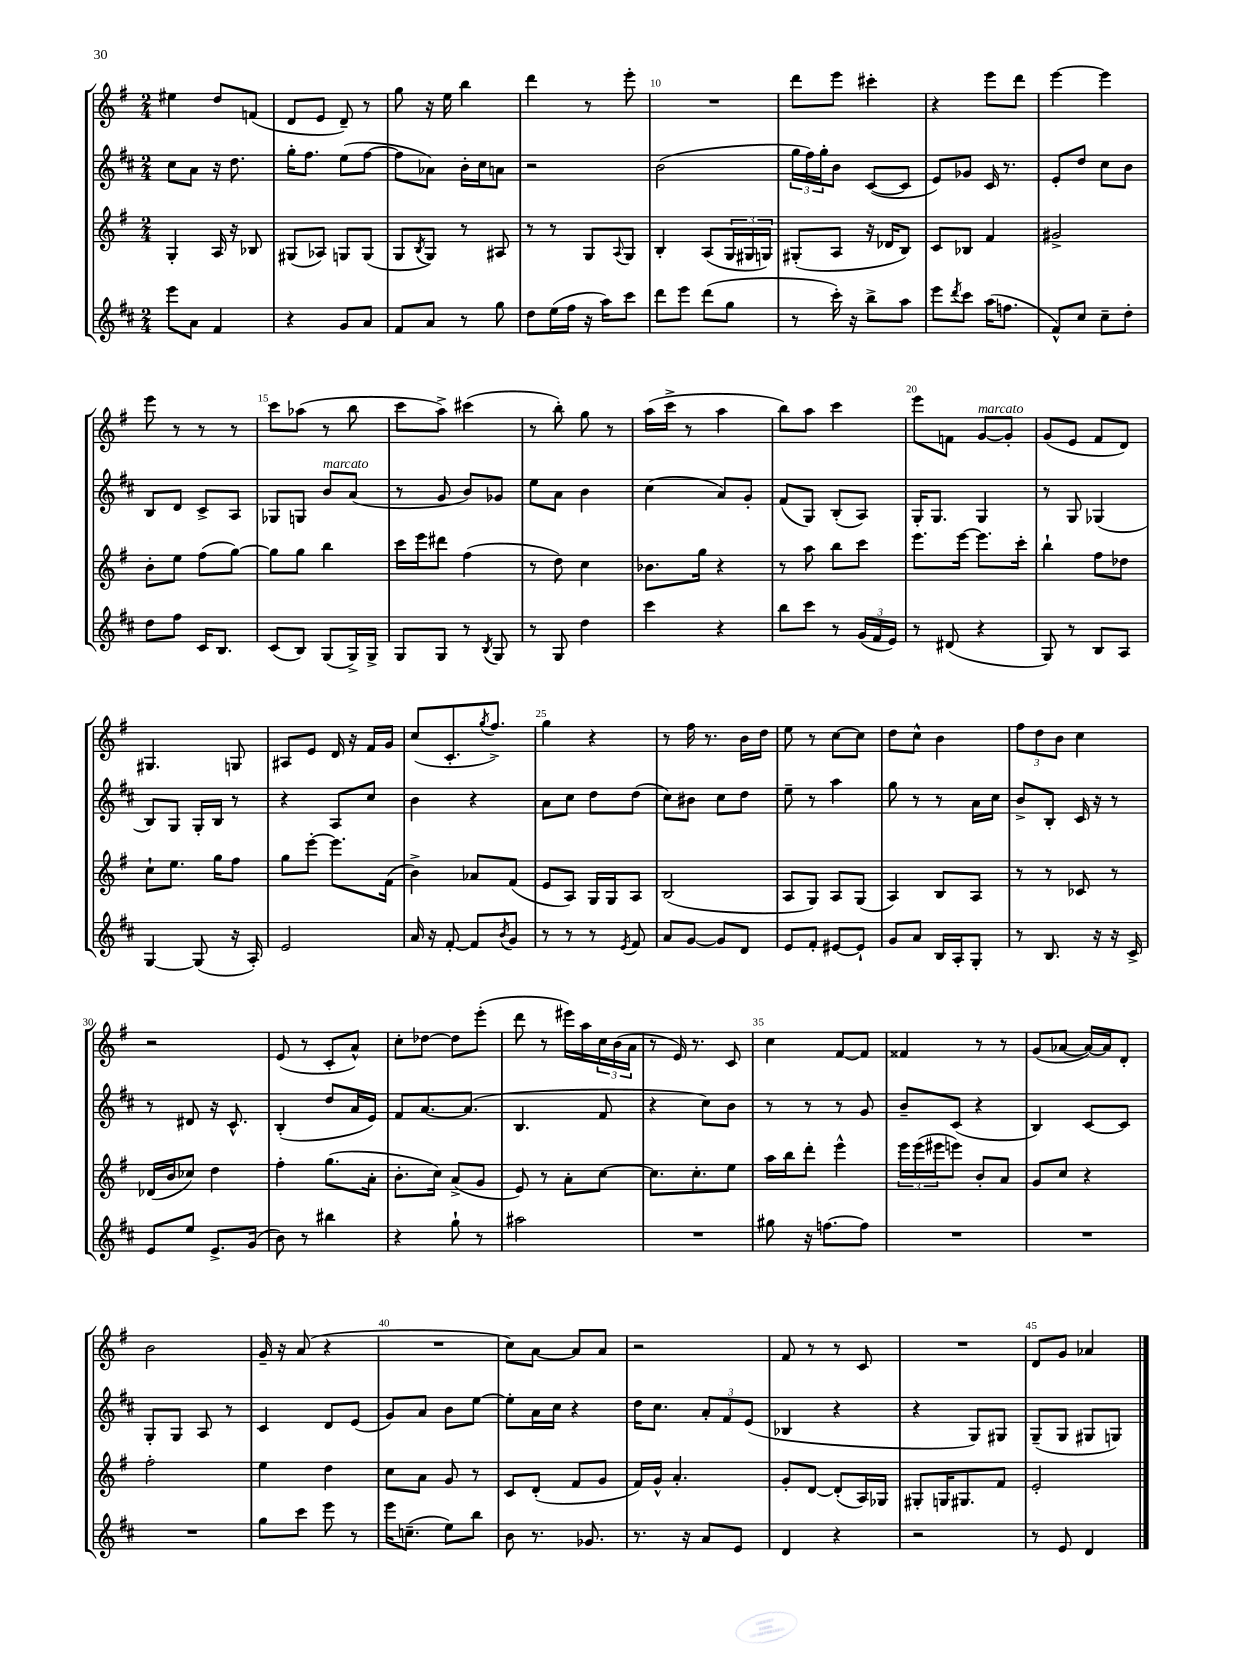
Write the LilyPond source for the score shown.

<<
\new StaffGroup <<
\new Staff = "s0" {
    \clef treble \key g \major \numericTimeSignature \time 2/4
    eis''4 d''8 f'8( |
    d'8 e'8 d'8--) r8 |
    g''8 r16 e''16 b''4 |
    d'''4 r8 e'''8-. |
    R2 |
    d'''8 e'''8 cis'''4-. |
    r4 e'''8 d'''8 |
    e'''4~ e'''4 |
    e'''8 r8 r8 r8 |
    c'''8 aes''8( r8 b''8 |
    c'''8 a''8->) cis'''4( |
    r8 b''8-.) g''8 r8 |
    a''16( c'''16-> r8 a''4 |
    b''8) a''8 c'''4 |
    e'''8 f'8 g'8~^\markup { \italic "marcato" } g'8-. |
    g'8( e'8 fis'8 d'8) |
    gis4. g8 |
    ais8 e'8 d'16 r16 fis'16 g'16 |
    c''8( c'8.-. \acciaccatura { g''8 } fis''8.->) |
    g''4 r4 |
    r8 fis''16 r8. b'16 d''16 |
    e''8 r8 c''8~ c''8 |
    d''8 c''8-^ b'4 |
    \tuplet 3/2 { fis''8 d''8 b'8 } c''4 |
    r2 |
    e'8( r8 c'8-. a'8-^) |
    c''8-. des''8~ des''8 e'''8-.( |
    d'''8 r8 eis'''16) a''16 \tuplet 3/2 { c''16 b'16( a'16 } |
    r8 e'16) r8. c'8 |
    c''4 fis'8~ fis'8 |
    fisis'4 r8 r8 |
    g'8( aes'8~ aes'16~) aes'16 d'8-. |
    b'2 |
    g'16-- r16 a'8( r4 |
    R2 |
    c''8) a'8~ a'8 a'8 |
    r2 |
    fis'8 r8 r8 c'8 |
    R2 |
    d'8 g'8 aes'4 \bar "|." |
}
\new Staff = "s1" {
    \clef treble \key d \major \numericTimeSignature \time 2/4
    cis''8 a'8 r16 d''8. |
    g''16-. fis''8. e''8( fis''8~ |
    fis''8 aes'8) b'16-. cis''16 a'8 |
    r2 |
    b'2( |
    \tuplet 3/2 { g''16 fis''16) g''16-. } b'8 cis'8~( cis'8 |
    e'8) ges'8 cis'16 r8. |
    e'8-. d''8 cis''8 b'8 |
    b8 d'8 cis'8-> a8 |
    ges8 g8 b'8^\markup { \italic "marcato" } a'8( |
    r8 g'8 b'8) ges'8 |
    e''8 a'8 b'4 |
    cis''4( a'8) g'8-. |
    fis'8( g8) b8-.( a8) |
    g16-. g8. g4 |
    r8 g8 ges4( |
    b8) g8 g16-. b16 r8 |
    r4 a8 cis''8 |
    b'4 r4 |
    a'8 cis''8 d''8 d''8( |
    cis''8) bis'8 cis''8 d''8 |
    e''8-- r8 a''4 |
    g''8 r8 r8 a'16 cis''16 |
    b'8-> b8-. cis'16 r16 r8 |
    r8 dis'8 r16 cis'8.-^ |
    b4-.( d''8 a'16 e'16) |
    fis'8 a'8.~ a'8.( |
    b4. fis'8 |
    r4 cis''8) b'8 |
    r8 r8 r8 g'8 |
    b'8-- cis'8( r4 |
    b4) cis'8~ cis'8 |
    g8-. g8 a8 r8 |
    cis'4 d'8 e'8( |
    g'8) a'8 b'8 e''8~ |
    e''8-. a'16 cis''16 r4 |
    d''16 cis''8. \tuplet 3/2 { a'8-. fis'8 e'8( } |
    bes4 r4 |
    r4 g8) gis8 |
    g8--( g8 gis8 g8) \bar "|." |
}
\new Staff = "s2" {
    \clef treble \key g \major \numericTimeSignature \time 2/4
    g4-. a16 r16 bes8 |
    gis8( aes8) g8 g8( |
    g8 \acciaccatura { b8 } g8) r8 ais8 |
    r8 r8 g8 \appoggiatura { a8 } g8 |
    b4-. a8( \tuplet 3/2 { g16 gis16 g16) } |
    gis8-.( a8 r16 des'16 b8) |
    c'8 bes8 fis'4 |
    gis'2-> |
    b'8-. e''8 fis''8( g''8~) |
    g''8 g''8 b''4 |
    c'''16 e'''16 dis'''8 fis''4( |
    r8 d''8) c''4 |
    bes'8. g''16 r4 |
    r8 a''8 b''8 c'''8 |
    e'''8. e'''16~ e'''8. c'''16-. |
    b''4-! fis''8 des''8 |
    c''8-! e''8. g''16 fis''8 |
    g''8 e'''8~-. e'''8. fis'16( |
    b'4->) aes'8 fis'8( |
    e'8 a8) g16 g16 a8 |
    b2( |
    a8 g8) a8 g8( |
    a4) b8 a8 |
    r8 r8 ces'8 r8 |
    des'16( b'16 ces''8) d''4 |
    fis''4-. g''8.( a'16-. |
    b'8.-. c''16) a'8->( g'8 |
    e'8) r8 a'8-. c''8~ |
    c''8. c''8.-. e''8 |
    a''16 b''16 d'''8-. e'''4-^ |
    \tuplet 3/2 { e'''16 e'''16( eis'''16 } e'''8) b'8-. a'8 |
    g'8 c''8 r4 |
    fis''2-. |
    e''4 d''4 |
    c''8 a'8 g'8 r8 |
    c'8 d'8-.( fis'8 g'8 |
    fis'16) g'16-^ a'4.-. |
    g'8-. d'8~ d'8-.( a16) ges16 |
    gis8-. g16 gis8. fis'8 |
    e'2-. \bar "|." |
}
\new Staff = "s3" {
    \clef treble \key d \major \numericTimeSignature \time 2/4
    e'''8 a'8 fis'4 |
    r4 g'8 a'8 |
    fis'8 a'8 r8 g''8 |
    d''8 e''16( fis''16 r16 a''16) cis'''8 |
    d'''8 e'''8 d'''8( g''8 |
    r8 cis'''16-.) r16 b''8-> a''8 |
    e'''8 \acciaccatura { d'''8 } cis'''8 a''16( f''8. |
    fis'8-^) cis''8 cis''8-- d''8-. |
    d''8 fis''8 cis'16 b8. |
    cis'8( b8) g8( g16->) g16-> |
    g8 g8 r8 \acciaccatura { b8 } g8 |
    r8 g8 d''4 |
    cis'''4 r4 |
    b''8 cis'''8 r8 \tuplet 3/2 { g'16( fis'16 e'16) } |
    r8 dis'8( r4 |
    g8) r8 b8 a8 |
    g4~ g8( r16 a16-.) |
    e'2 |
    a'16 r16 fis'8~-. fis'8 \acciaccatura { b'8 } g'8 |
    r8 r8 r8 \acciaccatura { e'8 } fis'8 |
    a'8 g'8~ g'8 d'8 |
    e'8 fis'8-. eis'8~ eis'8-! |
    g'8 a'8 b16 a16-. g8-. |
    r8 b8. r16 r16 cis'16-> |
    e'8 e''8 e'8.-> g'16( |
    b'8) r8 bis''4 |
    r4 g''8-! r8 |
    ais''2 |
    R2 |
    gis''8 r16 f''8.~ f''8 |
    R2 |
    R2 |
    R2 |
    g''8 cis'''8 e'''8 r8 |
    e'''16 c''8.--( e''8) b''8 |
    b'8 r8. ges'8. |
    r8. r16 a'8 e'8 |
    d'4 r4 |
    r2 |
    r8 e'8 d'4 \bar "|." |
}
>>
>>
\layout { \context { \Score currentBarNumber = #6 \override BarNumber.break-visibility = ##(#f #t #t) barNumberVisibility = #(every-nth-bar-number-visible 5) } }
